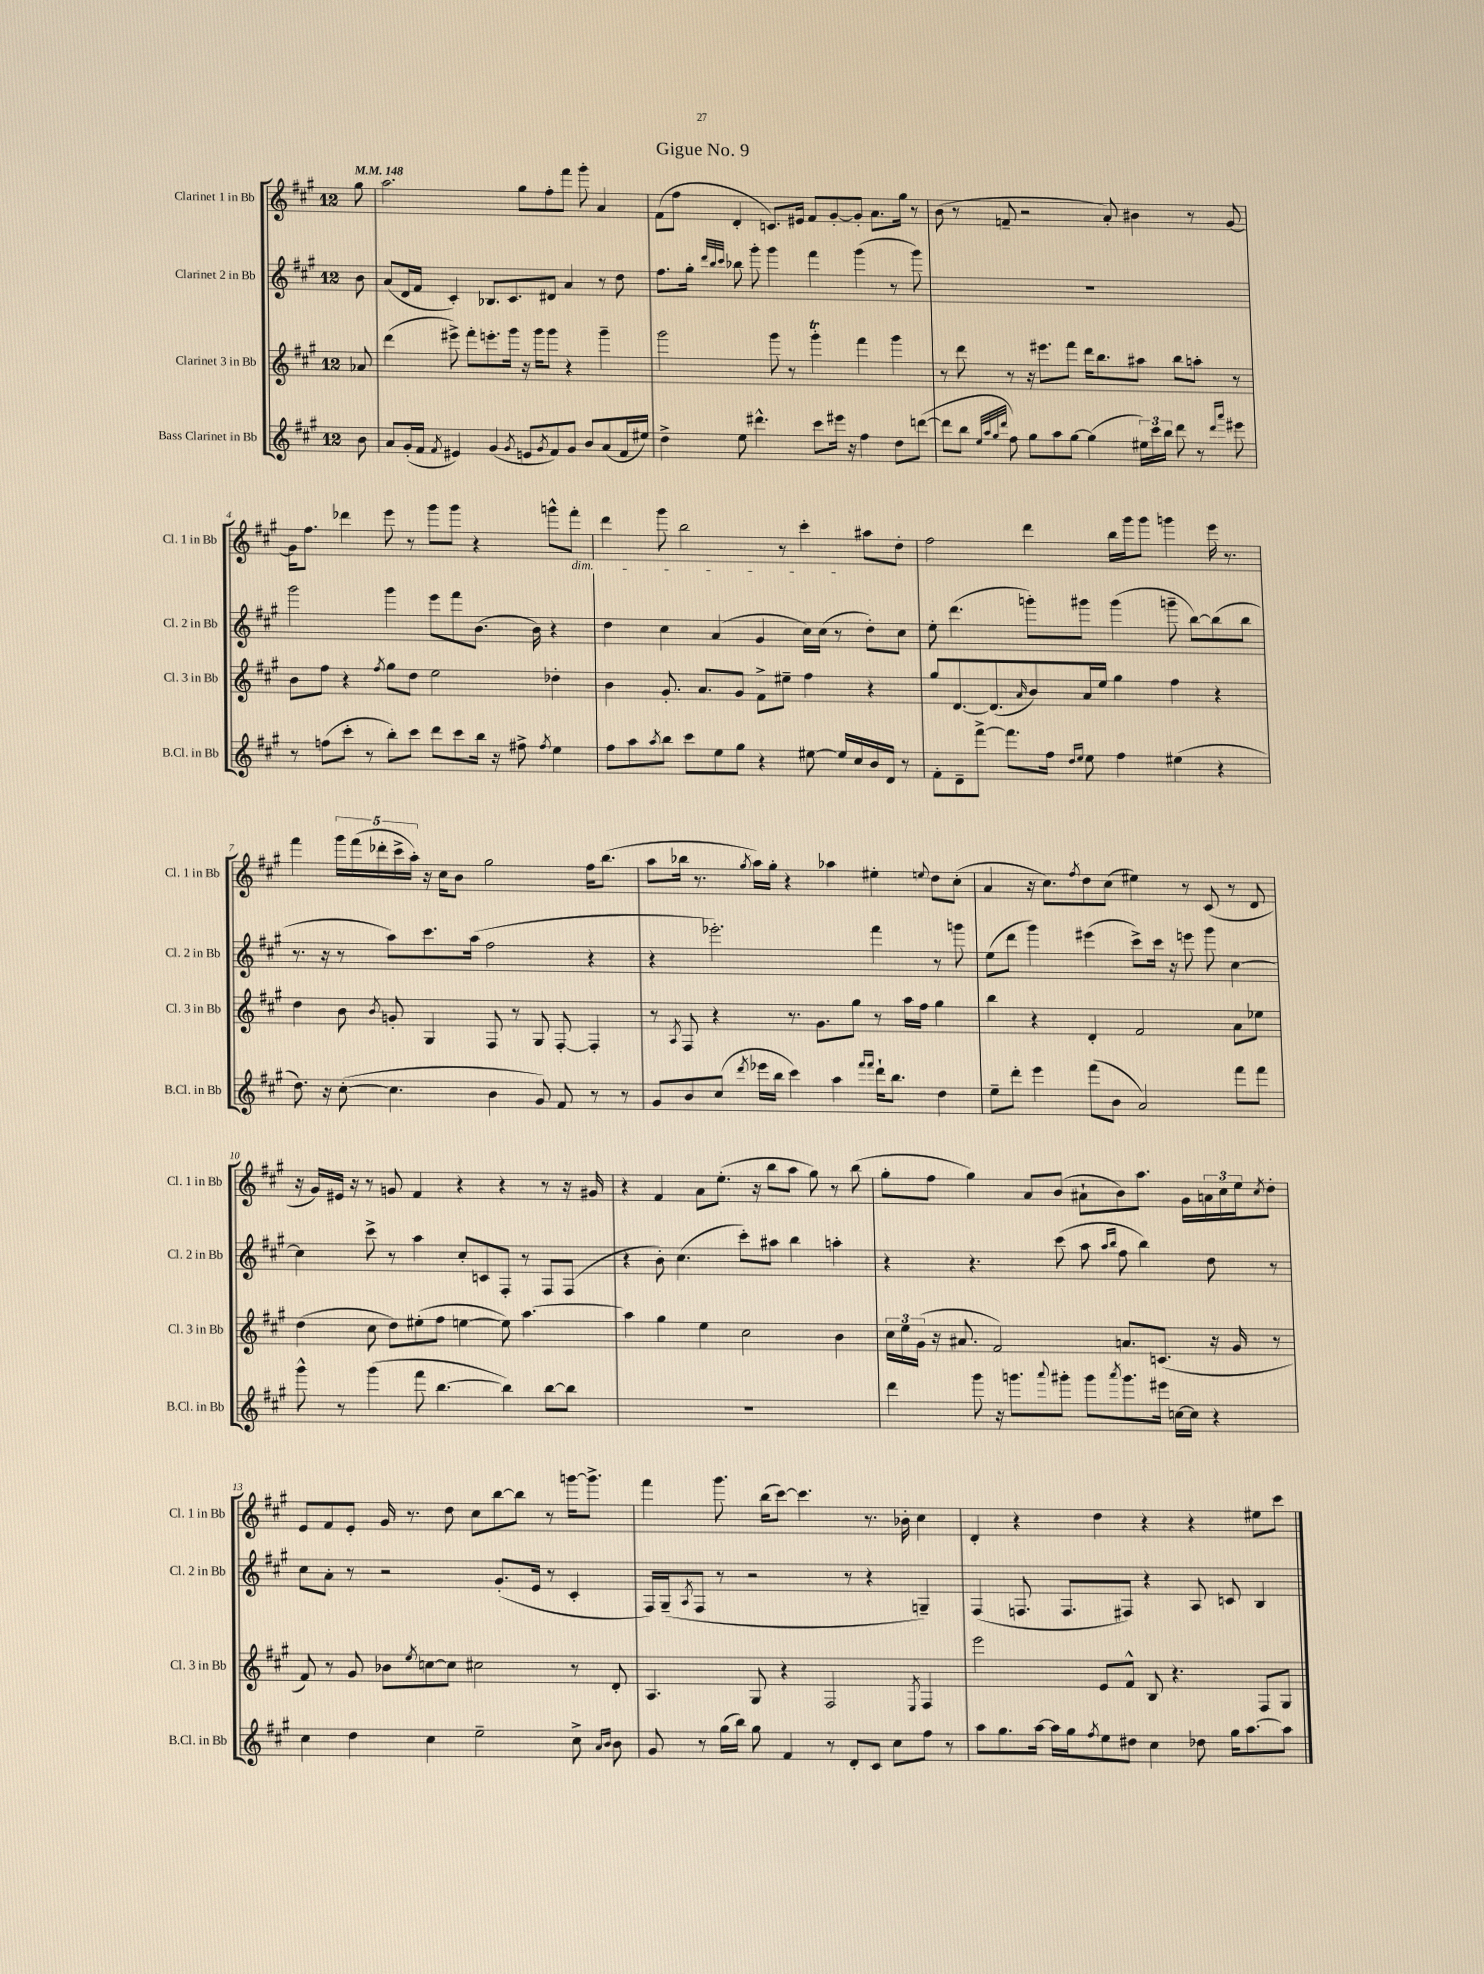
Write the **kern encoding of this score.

**kern	**kern	**kern	**kern
*staff4	*staff3	*staff2	*staff1
*clefG2	*clefG2	*clefG2	*clefG2
*k[f#c#g#]	*k[f#c#g#]	*k[f#c#g#]	*k[f#c#g#]
*M12/8	*M12/8	*M12/8	*M12/8
*MM148	*MM148	*MM148	*MM148
8b	8a-	8b	8gg#
=	=	=	=
8a	(4ddd	(8a	2.aa
(16g#'	.	16d	.
16f#	.	16f#	.
8qf#	.	.	.
4e#)	8eee#^)	4c#')	.
.	8fff#'	.	.
(4g#	8.eee'	8.B-	.
.	16ggg#	8.c#	.
8qg#	.	.	.
8e	16r	.	8gg#
.	16ggg#	.	.
8qg#	.	.	.
8f#)	8ggg#	8d#	8ff#'
8g#	4r	4a	8fff#
8b	.	.	8ggg#'
(8a	4ggg#~	8r	4a
16f#	.	8dd	.
16ee#)	.	.	.
=	=	=	=
4dd^	2ggg#	8.ff#	(8f#
.	.	.	8ff#
.	.	16gg#'	.
.	.	32qqddd	.
.	.	32qqbb	.
.	.	32qqccc#	.
8ee	.	8bb-	4d'
4.ddd#^^	.	8ggg#'	.
.	8ggg#	4ggg#	8.c)
.	8r	.	.
.	.	.	16e#
8ccc#	4ggg#'	4fff#	8f#
16eee#	.	.	[8g#'
16r	.	.	.
4ff#	4fff#	(4ggg#	8g#']
.	.	.	8.a
8dd	4ggg#	8r	.
.	.	.	16gg#
([8ddd	.	8ggg#)	8r
=	=	=	=
8ddd]	8r	1.r	(8b
8bb	8ddd	.	8r
32qqee	.	.	.
32qqaa	.	.	.
32qqgg#	.	.	.
32qqddd	.	.	.
8ff#)	8r	.	8f~
8gg#	16r	.	2r
.	8.eee#	.	.
8aa	.	.	.
[8gg#	8fff#	.	.
(4gg#]	16ddd	.	.
.	8.bb	.	.
.	.	.	8a')
24ee#)	8aa#	.	4b#
24ccc#	.	.	.
24bb	.	.	.
8ddd	8bb	.	.
8r	8aa'	.	8r
16qqddd	.	.	.
16qqaaa	.	.	.
8eee#	8r	.	[8g#
=	=	=	=
8r	8b	2ggg#	16g#]
.	.	.	8.ff#
(8ff	8ff#	.	.
8ccc#'	4r	.	4ddd-
8r	.	.	.
.	8qff#	.	.
8bb')	8gg#	4ggg#	8eee
8ccc#	8dd	.	8r
8ddd	2ee	8eee	8ggg#
8ccc#	.	8fff#	8ggg#
16bb	.	(8.b	4r
16r	.	.	.
8ff#^	.	.	.
.	.	16b)	.
8qff#	.	.	.
4ee	4dd-'	4r	8ggg^^
.	.	.	8fff#'
=	=	=	=
8ff#	4b	4dd	4ddd
8aa	.	.	.
8qaa	.	.	.
8bb	8.g#'	4cc#	8ggg#
8ccc#	.	.	2bb
.	8.a	.	.
8ee	.	(4a	.
8gg#	8g#	.	.
4r	8f#^	4g#	.
.	8ee#~	.	8r
[8ee#	4ff#	16cc#)	4ccc#'
.	.	(16cc#	.
16ee#]	.	8r	.
16cc#	.	.	.
16b	4r	8dd')	8aa#
16d	.	.	.
8r	.	8cc#	8dd'
=	=	=	=
8f#'	8gg#	8ee'	2ff#
8d~	[8.d	(4.ddd	.
[8fff#^	.	.	.
.	(8.d]	.	.
8.fff#]	.	.	.
.	16qqa	.	.
.	8b)	8ggg')	4ddd
16ff#	.	.	.
16qqdd	.	.	.
16qqee	.	.	.
8ee	16a	8ggg#	.
.	16ee	.	.
4ff#	4gg#	(4ggg#	16bb
.	.	.	16ggg#
.	.	.	8ggg#
(4ee#	4ff#	8ggg~	4ggg
.	.	[8bb)	.
4r	4r	(8bb]	16eee
.	.	.	8.r
.	.	8bb	.
=	=	=	=
8.dd)	4dd	8.r	4fff#
16r	.	16r	.
([8cc#'	8b	8r	20ggg#
.	.	.	(20fff#
.	.	.	20ddd-'
.	8qb	.	.
4.cc#]	8g'	8aa)	.
.	.	.	20ccc#^
.	.	.	20aa')
.	4G#	8.ccc#	16r
.	.	.	16cc#
.	.	.	8b
.	.	(16aa	.
4b	8F#	2ff#	2gg#
.	8r	.	.
8g#)	8G#	.	.
8f#	[8F#'	.	.
8r	4F#']	4r	16ff#
.	.	.	(8.bb
8r	.	.	.
=	=	=	=
8g#	8r	4r	8aa
.	8qA	.	.
8b	8F#	.	16bb-
.	.	.	8.r
(8cc#	4r	2.eee-')	.
8qddd	.	.	8qgg#
16eee-	.	.	16aa)
16bb	.	.	16gg#'
4ccc#)	8.r	.	4r
.	8.g#	.	.
4aa	.	.	4aa-
.	8gg#	.	.
16qqfff#	.	.	.
16qqfff#	.	.	.
16ddd`	8r	4fff#	4ee#'
8.bb	.	.	.
.	16aa	.	.
.	16ff#	.	.
.	.	.	8qqee
4dd	4gg#	8r	8dd
.	.	8ggg	(8cc#'
=	=	=	=
8ee~	4bb	(8ee	4a
8ddd'	.	8ddd	.
4eee	4r	4ggg#)	16r
.	.	.	8.cc#)
.	.	.	8qff#
(8fff#	4d'	(4eee#	8dd
8b	.	.	(8cc#
2a)	2f#	8ccc#^)	4ee#)
.	.	16ccc#	.
.	.	16r	.
.	.	8eee	8r
.	.	8ggg#	(8c#
8fff#	8a	[4cc#	8r
8fff#	8ee-	.	8d
=	=	=	=
8ggg#^^	(4dd	4cc#]	16r
.	.	.	16g#)
8r	.	.	16e#
.	.	.	16r
(4ggg#	8cc#	8ccc#^	8r
.	8dd)	8r	8g
8fff#	(8ee#'	4aa	4f#
[4.bb	8ff#	.	.
.	[4ee	8cc#'	4r
.	.	8c	.
4bb])	8ee])	8F#'	4r
.	[4.aa	8r	.
[8bb	.	8F#	8r
8bb]	.	(8F#	16r
.	.	.	16g#
=	=	=	=
1.r	4aa]	4r	4r
.	4gg#	8b')	4f#
.	.	(4.cc#	.
.	4ee	.	8a
.	.	.	(8.ee'
.	2cc#	8ccc#')	.
.	.	.	16r
.	.	8aa#	8bb
.	.	4bb	8aa
.	.	.	8gg#)
.	4b	4aa'	8r
.	.	.	(8bb
=	=	=	=
4ddd	24cc#	4r	8gg#'
.	24ee	.	.
.	(24g#	.	.
.	16r	.	8ff#
.	8.a#	.	.
8ggg#	.	4.r	4gg#)
16r	2f#)	.	.
8.ggg	.	.	.
.	.	.	8a
8qqaaa	.	.	.
8ggg#'	.	(8ccc#	(8b
8ggg#	.	8aa	8a#`
.	.	16qqaa	.
8qaaa	.	16qqbb	.
8.ggg#	8.a	8ff#	8b)
.	.	4bb)	8.aa
16eee#	(8.c	.	.
[16cc	.	.	.
16cc]	.	.	16g#
4r	16r	8dd	24a
.	.	.	24cc#
.	16g#	.	.
.	.	.	24ee
.	.	.	8qcc#
.	8r	8r	8dd'
=	=	=	=
4cc#	8f#)	8cc#	8e
.	8r	8a'	8f#
4dd	8g#	8r	8e'
.	8b-	2r	16g#
.	.	.	8.r
.	8qee	.	.
4cc#	[8cc	.	.
.	8cc]	.	8dd
2ee~	2cc#	.	8cc#
.	.	(8.g#'	[8bb
.	.	.	8bb]
.	.	16e	.
.	.	8r	8r
8cc#^	8r	4c#'	[16ggg
.	.	.	8.ggg^]
16qqa	.	.	.
16qqb	.	.	.
8b	8d'	.	.
=	=	=	=
8g#	4.A	16F#)	4fff#
.	.	(16G#~	.
.	.	8qA	.
8r	.	8F#	.
(16gg#	.	8r	8.ggg#
16bb)	.	.	.
8gg#	8G#	2r	.
.	.	.	(16bb
4f#	4r	.	[8ccc#)
.	.	.	4.ccc#]
8r	2F#	.	.
8d'	.	8r	.
8c#	.	4r	8.r
8cc#	.	.	.
.	.	.	16b-'
.	8qE	.	.
8ff#	4F#	4G~)	4cc#
8r	.	.	.
=	=	=	=
8aa	2eee	(4F#	4d'
8.gg#	.	.	.
.	.	8.F	4r
[16aa	.	.	.
16aa]	.	.	.
16gg#	.	8.F	.
8qff#	.	.	.
8ee	8e	.	4dd
8dd#	8f#^^	8F#)	.
4cc#	8B	4r	4r
.	4.r	.	.
8dd-	.	8A	4r
16gg#	.	8c	.
[8.aa	.	.	.
.	8F#	4B	8ee#
8aa]	8G#	.	8ccc#
==	==	==	==
*-	*-	*-	*-
